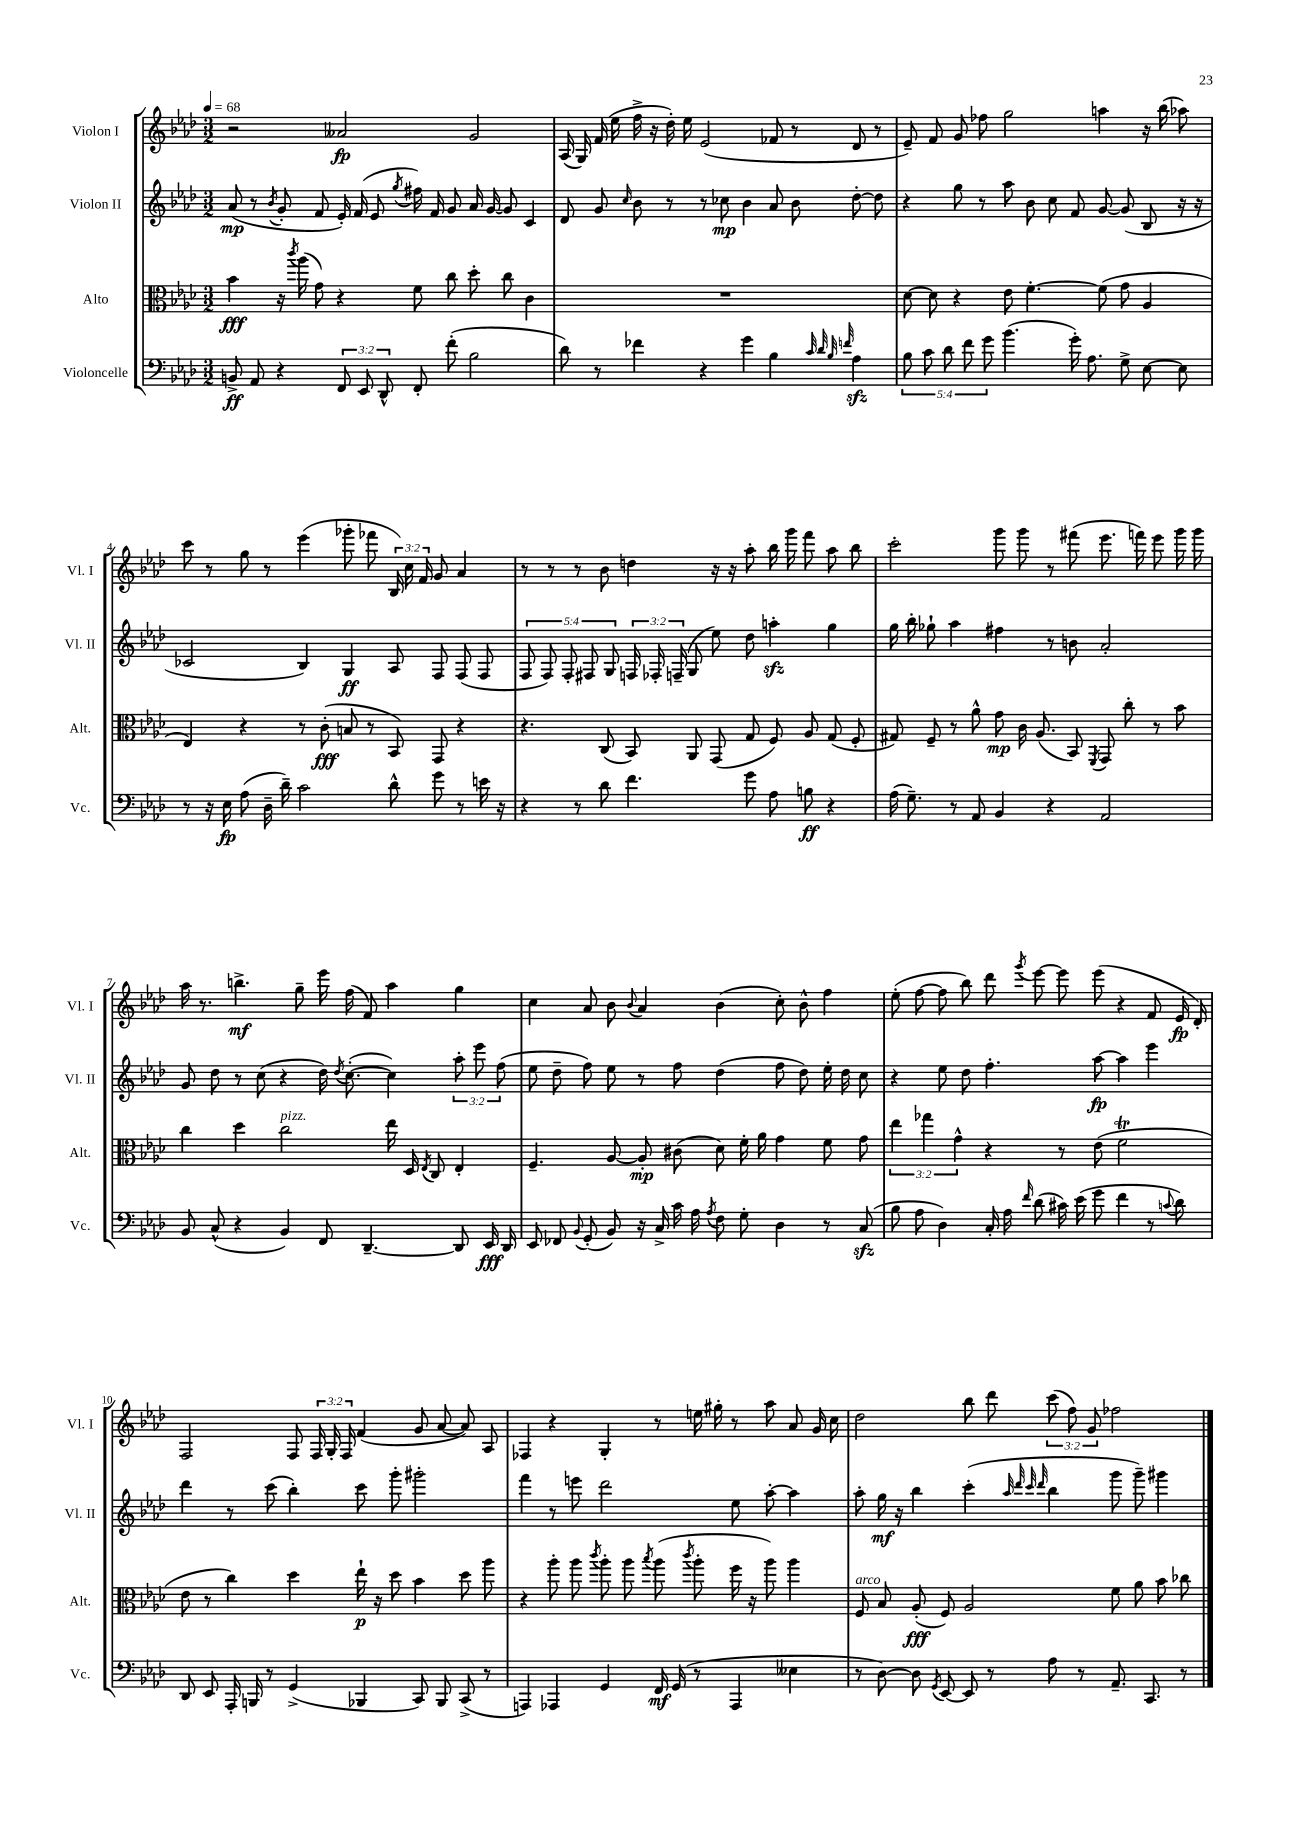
<<
\new StaffGroup <<
\new Staff = "s0" \with { instrumentName = "Violon I" shortInstrumentName = "Vl. I" } {
    \clef treble \key aes \major \numericTimeSignature \time 3/2 \override Staff.TupletNumber.text = #tuplet-number::calc-fraction-text \tempo 4 = 68
    \autoBeamOff r2 aeses'2\fp g'2 |
    aes16( g16) f'16( ees''16 f''16-> r16 des''16-.) ees''16 ees'2( fes'8 r8 des'8 r8 |
    ees'8--) f'8 g'8 fes''8 g''2 a''4 r16 bes''16( aes''8) |
    c'''8 r8 g''8 r8 ees'''4( ges'''8-. fes'''8 \tuplet 3/2 { bes16) c''16 f'16 } g'8 aes'4 |
    r8 r8 r8 bes'8 d''4 r16 r16 aes''8-. bes''16 g'''16 f'''8 aes''8 bes''8 |
    c'''2-. g'''8 g'''8 r8 fis'''8( ees'''8. f'''16) ees'''8 g'''16 g'''16 |
    aes''16 r8. b''4.->\mf g''8-- ees'''16 f''16( f'8) aes''4 g''4 |
    c''4 aes'8 bes'8 \appoggiatura { bes'8 } aes'4 bes'4( c''8-.) bes'8-^ f''4 |
    ees''8-.( f''8~ f''8 bes''8) des'''8 \acciaccatura { g'''8 } ees'''8~ ees'''8 ees'''8( r4 f'8 ees'16\fp des'16-.) |
    f2 f8 \tuplet 3/2 { f16 g16-. f16 } f'4( g'8 aes'8~ aes'8) aes8 |
    fes4 r4 g4-. r8 e''16 gis''16-. r8 aes''8 aes'8 g'16 c''16 |
    des''2 bes''8 des'''8 \tuplet 3/2 { c'''8( f''8) g'8 } fes''2 \bar "|." |
}
\new Staff = "s1" \with { instrumentName = "Violon II" shortInstrumentName = "Vl. II" } {
    \clef treble \key aes \major \numericTimeSignature \time 3/2 \override Staff.TupletNumber.text = #tuplet-number::calc-fraction-text
    \autoBeamOff aes'8\mp( r8 \acciaccatura { bes'8 } g'8-. f'8 ees'16-.) f'16( ees'8 \acciaccatura { g''8 } fis''16) f'16 g'8 aes'16 g'16~ g'8 c'4 |
    des'8 g'8 \grace { c''16 } bes'8 r8 r8 ces''8\mp bes'4 aes'8 bes'8 des''8~-. des''8 |
    r4 g''8 r8 aes''8 bes'8 c''8 f'8 g'8~ g'8( bes8 r16 r16 |
    ces'2 bes4) g4\ff aes8 f8 f8( f8 |
    \tuplet 5/4 { f8 f8) f8-. fis8 g8 } \tuplet 3/2 { f16 fes16-. f16--( } g8 ees''8) des''8 a''4-.\sfz g''4 |
    g''16 bes''16-. ges''8-! aes''4 fis''4 r8 b'8 aes'2-. |
    g'8 des''8 r8 c''8( r4 des''16) \acciaccatura { des''8 } c''8.~-.( c''4) \tuplet 3/2 { aes''8-. ees'''8 f''8( } |
    ees''8 des''8-- f''8) ees''8 r8 f''8 des''4( f''8 des''8) ees''16-. des''16 c''8 |
    r4 ees''8 des''8 f''4.-. aes''8~\fp aes''4 ees'''4 |
    des'''4 r8 c'''8( bes''4-.) c'''8 g'''8-. gis'''2-. |
    f'''4 r8 e'''8 des'''2 ees''8 aes''8~-. aes''4 |
    aes''8-. g''16\mf r16 bes''4 c'''4-.( \grace { aes''32 des'''32 c'''32 des'''32 } bes''4 g'''8 g'''8--) gis'''4 \bar "|." |
}
\new Staff = "s2" \with { instrumentName = "Alto" shortInstrumentName = "Alt." } {
    \clef alto \key aes \major \numericTimeSignature \time 3/2 \override Staff.TupletNumber.text = #tuplet-number::calc-fraction-text
    \autoBeamOff bes'4\fff r16 \acciaccatura { c'''8 } aes''16( g'8) r4 f'8 c''8 des''8-. c''8 c'4 |
    R1. |
    des'8~ des'8 r4 ees'8 f'4.~-. f'8( g'8 aes4 |
    ees4) r4 r8 c'8-.\fff( b8 r8 bes,8) g,8 r4 |
    r4. c8( bes,8) aes,8 g,8( g8 f8) aes8 g8( f8-. |
    gis8) f8-- r8 aes'8-^ g'8\mp c'16 aes8.( bes,8) \acciaccatura { f,8 } g,8 c''8-. r8 bes'8 |
    c''4 des''4 c''2^\markup { \italic "pizz." } ees''16 des16 \acciaccatura { ees8 } c8 ees4-. |
    f4.-- aes8~ aes8-.\mp cis'8( des'8) f'16-. aes'16 g'4 f'8 g'8 |
    \tuplet 3/2 { ees''4 ges''4 g'4-^ } r4 r8 ees'8( f'2\trill |
    ees'8 r8 c''4) des''4 ees''16-!\p r16 des''8 bes'4 des''8 aes''8 |
    r4 aes''8-. aes''8 \acciaccatura { c'''8 } aes''8-. aes''8 \acciaccatura { bes''8 } aes''8( \acciaccatura { c'''8 } aes''8-. f''16 r16 aes''8) aes''4 |
    f8^\markup { \italic "arco" } bes8 aes8-.\fff( f8) aes2 f'8 aes'8 bes'8 ces''8 \bar "|." |
}
\new Staff = "s3" \with { instrumentName = "Violoncelle" shortInstrumentName = "Vc." } {
    \clef bass \key aes \major \numericTimeSignature \time 3/2 \override Staff.TupletNumber.text = #tuplet-number::calc-fraction-text
    \autoBeamOff b,8->\ff aes,8 r4 \tuplet 3/2 { f,8 ees,8 des,8-^ } f,8-. f'8-.( bes2 |
    des'8) r8 fes'4 r4 g'4 bes4 \grace { c'32 des'32 bes32 f'32 } aes4\sfz |
    \tuplet 5/4 { bes8 c'8 des'8 f'8 g'8 } bes'4.( g'16-.) aes8. g8-> ees8~ ees8 |
    r8 r16 ees16\fp aes8( des16-- des'16--) c'2 des'8-^ g'8 r8 e'16 r16 |
    r4 r8 des'8 f'4. g'8 aes8 b8\ff r4 |
    aes16( g8.--) r8 aes,8 bes,4 r4 aes,2 |
    bes,8 c8-^( r4 bes,4) f,8 des,4.~-- des,8 ees,16\fff des,16 |
    ees,8 fes,8 \appoggiatura { bes,8 } g,8-.( bes,8) r16 c16-> c'16 aes16 \acciaccatura { aes8 } f8 g8-. des4 r8 c8\sfz( |
    bes8 aes8 des4) c16-. aes16 \grace { f'16 } des'8( cis'16) ees'16( g'8 f'4 r8 \appoggiatura { c'8 } des'8) |
    des,8 ees,8 aes,,16-. b,,16 r8 g,4->( bes,,4 c,8) bes,,8 c,8->( r8 |
    a,,4) aes,,4 g,4 f,16\mf g,16( r8 aes,,4 eeses4 |
    r8 des8~) des8 \acciaccatura { g,8 } ees,8~ ees,8 r8 aes8 r8 aes,8.-- c,8. r8 \bar "|." |
}
>>
>>
